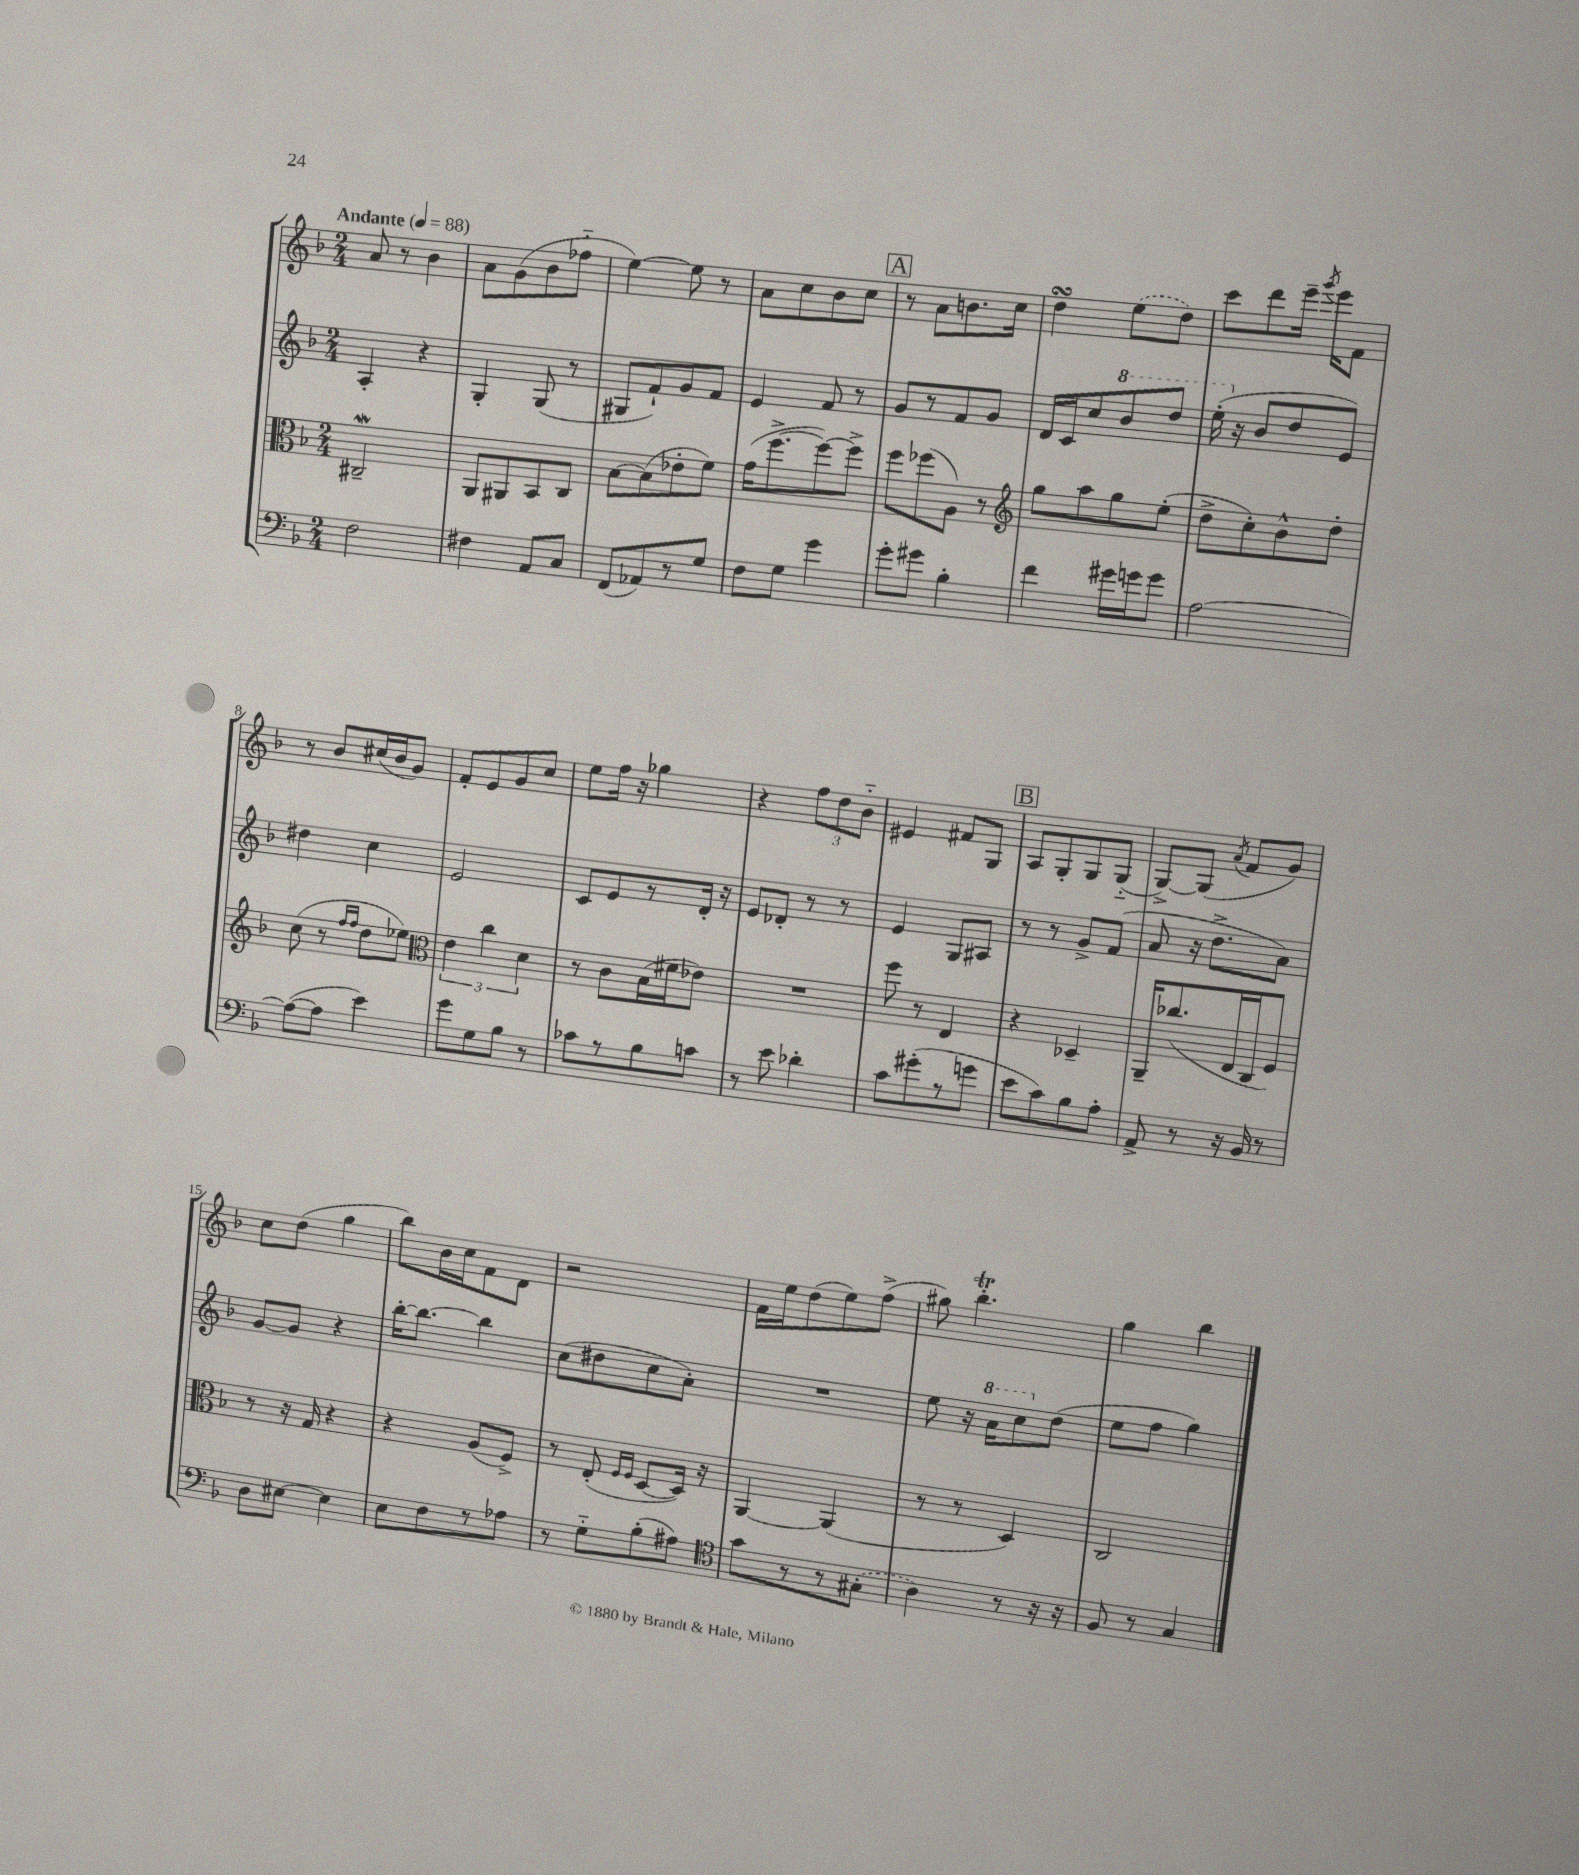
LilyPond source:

<<
\new StaffGroup <<
\new Staff = "s0" {
    \clef treble \key f \major \numericTimeSignature \time 2/4 \tempo "Andante" 4 = 88
    \autoBeamOff a'8 r8 bes'4 |
    a'8[ g'8( bes'8 fes''8]-_ |
    e''4~) e''8 r8 |
    a'8[ c''8 bes'8 c''8] |
    \mark \markup { \box "A" } r8 a'8[ b'8. c''16] |
    d''4\turn \once \slurDashed e''8[( d''8]) |
    c'''8[ d'''8 e'''16]-- \acciaccatura { g'''8 } e'''16[ f'8] |
    r8 bes'8[ cis''16( bes'16 g'8]) |
    f'8[-. e'8 g'8 c''8] |
    e''8[ f''16] r16 ges''4 |
    r4 \tuplet 3/2 { f''8[ d''8 bes'8]-_ } |
    eis'4 fis'8[ g8] |
    \mark \markup { \box "B" } a8[ g8-. g8 g8]-_( |
    g8[~->) g8]( \acciaccatura { a'8 } f'8[ g'8]) |
    c''8[ d''8]( g''4 |
    bes''8[) bes'16 c''16 f'8 d'8] |
    r2 |
    f'16[ e''16 d''8( e''8) f''8]->( |
    gis''8) bes''4.-.\trill |
    g''4 bes''4 \bar "|." |
}
\new Staff = "s1" {
    \clef treble \key f \major \numericTimeSignature \time 2/4
    \autoBeamOff a4-. r4 |
    g4-. g8( r8 |
    gis8[ f'8-!) g'8 f'8] |
    e'4 f'8 r8 |
    \mark \markup { \box "A" } g'8[ r8 f'8 g'8] |
    d'16[ c'16 c''8 \ottava #1 bes''8 d'''8] |
    e'''16-.( \ottava #0 r16 bes'8[ d''8 e'8]) |
    dis''4 c''4 |
    e'2 |
    c'8[ e'8 r8 d'16]-. r16 |
    e'8[ des'8]-. r8 r8 |
    e'4 g8[ ais8] |
    \mark \markup { \box "B" } r8 r8 g'8[-> f'8]( |
    a'8 r16 d''8.[-> a'8]) |
    g'8[~ g'8] r4 |
    bes''16[~-. bes''8.]~ bes''4 |
    c''8[( dis''8 c''8 a'8]-.) |
    R2 |
    e''8 r16 \ottava #1 a''16[ c'''8 \ottava #0 d''8]( |
    e''8[ f''8] g''4) \bar "|." |
}
\new Staff = "s2" {
    \clef alto \key f \major \numericTimeSignature \time 2/4
    \autoBeamOff cis2--\mordent |
    a,8[ ais,8 bes,8 c8] |
    bes8[~ bes8( ees'8-. f'8]) |
    g'16[( f''8.~-> f''8~) f''8]-> |
    \mark \markup { \box "A" } f''8[ fes''8( a8]) r8 |
    \clef treble g''8[ a''8 g''8 e''8]-.( |
    d''8[-> c''8-.) bes'8-^ d''8]-. |
    c''8( r8 \grace { f''16[ f''16] } d''8[ ees''8]) |
    \clef alto \tuplet 3/2 { e'4 c''4 d'4 } |
    r8 c'8[ bes16( fis'16 ees'8]) |
    R2 |
    f''8 r8 e4 |
    \mark \markup { \box "B" } r4 des4-- |
    a,16[-- ces''8.( e16 c16 f8]) |
    r8 r16 g16 r4 |
    r4 a8[( f8]->) |
    r8 e8-.( \grace { f16[ f16] } d8[~ d16]) r16 |
    a,4~ a,4( |
    r8 r8 d4) |
    c2 \bar "|." |
}
\new Staff = "s3" {
    \clef bass \key f \major \numericTimeSignature \time 2/4
    \autoBeamOff f2 |
    fis4 a,8[ c8] |
    f,8[( aes,8) r8 g8] |
    f8[ g8] g'4 |
    \mark \markup { \box "A" } g'8[-. gis'8] bes4-. |
    f'4 gis'16[ g'16 g'8] |
    a2~ |
    a8[~( a8] e'4) |
    g'8[ g8 bes8] r8 |
    ces'8[ r8 bes8 c'8] |
    r8 e'8 des'4-. |
    c'8[ gis'8-.( r8 g'8] |
    \mark \markup { \box "B" } e'8[ c'8) bes8 a8]-. |
    a,8-> r8 r16 bes,16 r8 |
    d8[ eis8]~ eis4 |
    e8[ f8 r8 aes8] |
    r8 g8[-_ bes8-.( ais8]) |
    \clef tenor g'8[ r8 r8 \once \slurDashed gis8]-.( |
    a4) r8 r16 r16 |
    f8 r8 g4 \bar "|." |
}
>>
>>
